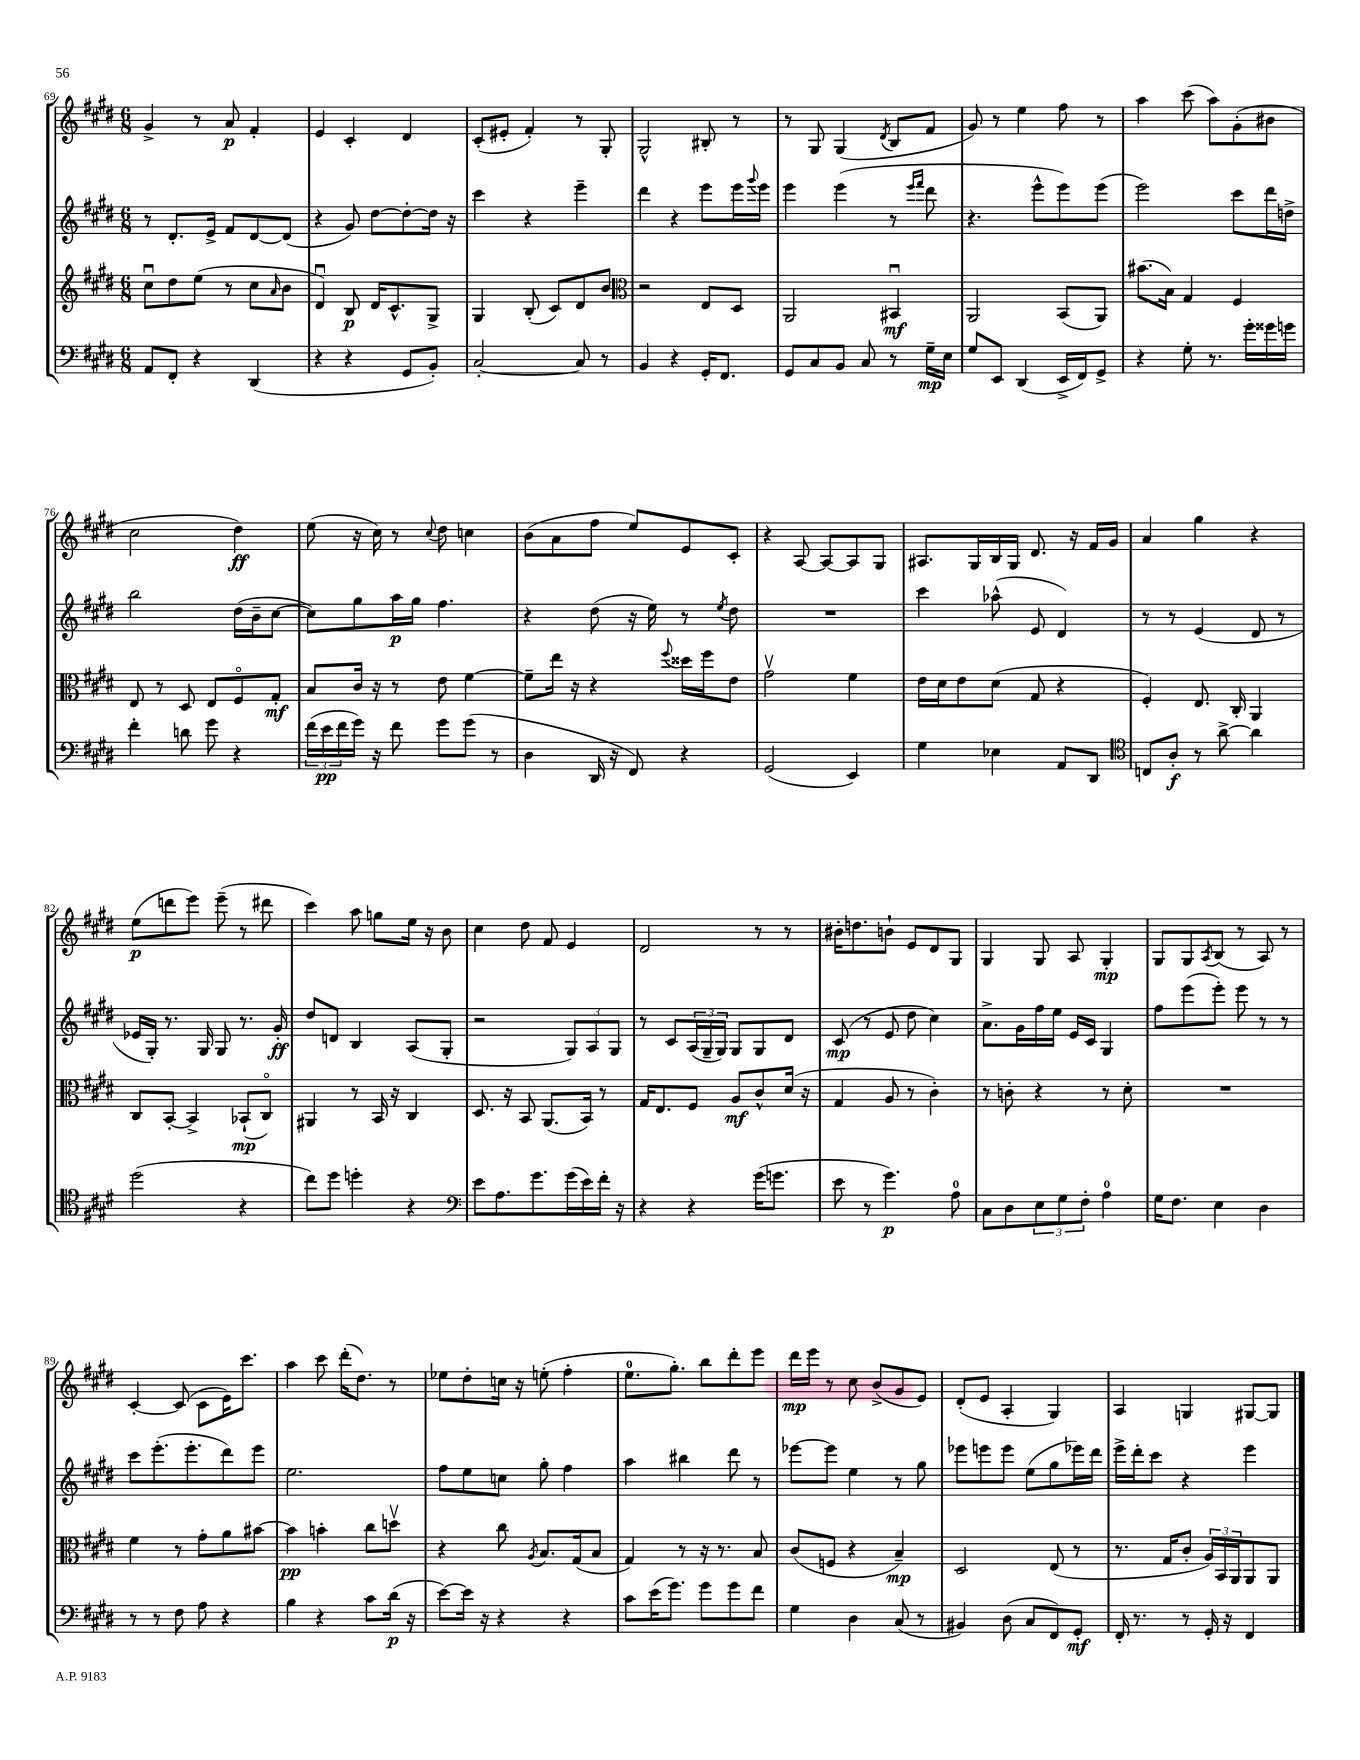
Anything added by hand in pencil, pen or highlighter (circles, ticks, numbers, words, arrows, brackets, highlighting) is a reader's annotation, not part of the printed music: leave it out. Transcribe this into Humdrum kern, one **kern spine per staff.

**kern	**dynam	**kern	**dynam	**kern	**dynam	**kern	**dynam
*part4	*part4	*part3	*part3	*part2	*part2	*part1	*part1
*staff4	*staff4	*staff3	*staff3	*staff2	*staff2	*staff1	*staff1
*clefF4	*	*clefG2	*	*clefG2	*	*clefG2	*
*k[f#c#g#d#]	*	*k[f#c#g#d#]	*	*k[f#c#g#d#]	*	*k[f#c#g#d#]	*
*M6/8	*	*M6/8	*	*M6/8	*	*M6/8	*
=69	=69	=69	=69	=69	=69	=69	=69
8AA/L	.	8cc#u\L	.	8r	.	4g#^/	.
8FF#'/J	.	8dd#\	.	8.d#'/L	.	.	.
4r	.	(8ee\J	.	.	.	8r	.
.	.	.	.	16e^/Jk	.	.	.
.	.	8r	.	8f#/L	.	8a/	p
(4DD#/	.	8cc#\L	.	[8d#/	.	4f#'/	.
.	.	16qqa/	.	.	.	.	.
.	.	8b\J	.	(8d#/J]	.	.	.
=70	=70	=70	=70	=70	=70	=70	=70
4r	.	4d#u/)	.	4r	.	4e/	.
4r	.	8B/	p	8g#/)	.	4c#'/	.
.	.	16d#/KL	.	[8dd#\L	.	.	.
.	.	8.c#^^/	.	.	.	.	.
8GG#/L	.	.	.	8dd#'\_	.	4d#/	.
8BB'/J)	.	8G#^/J	.	16dd#\Jk]	.	.	.
.	.	.	.	16r	.	.	.
=71	=71	=71	=71	=71	=71	=71	=71
[2C#'/	.	4G#/	.	4ccc#\	.	(8c#'/L	.
.	.	.	.	.	.	8e#X'/J	.
.	.	(8B'/	.	4r	.	4f#'/)	.
.	.	8c#/L)	.	.	.	.	.
8C#/]	.	8d#/	.	4eee~\	.	8r	.
8r	.	8b/J	.	.	.	8G#'/	.
=72	=72	=72	=72	=72	=72	=72	=72
*	*	*clefC3	*	*	*	*	*
4BB/	.	2r	.	4ddd#\	.	2G#^^/	.
4r	.	.	.	4r	.	.	.
16GG#'/KL	.	8E/L	.	8eee\L	.	8B#X'/	.
8.FF#/J	.	.	.	.	.	.	.
.	.	8D#/J	.	16eee\L	.	8r	.
.	.	.	.	8qqggg#/	.	.	.
.	.	.	.	16eee\JJ	.	.	.
=73	=73	=73	=73	=73	=73	=73	=73
8GG#/L	.	2AA/	.	4eee\	.	8r	.
8C#/	.	.	.	.	.	8G#/	.
8BB/J	.	.	.	(4eee\	.	(4G#/	.
8C#/	.	.	.	.	.	.	.
.	.	.	.	.	.	8qd#/	.
8r	.	4BB#Xu/	mf	8r	.	8B/L	.
.	.	.	.	16qqeee/LL	.	.	.
.	.	.	.	16qqfff#/JJ	.	.	.
16G#~\LL	mp	.	.	8ddd#\	.	8f#/J	.
16E\JJ	.	.	.	.	.	.	.
=74	=74	=74	=74	=74	=74	=74	=74
8G#/L	.	2AA/	.	4.r	.	8g#/)	.
8EE/J	.	.	.	.	.	8r	.
(4DD#/	.	.	.	.	.	4ee\	.
.	.	.	.	8eee^^\L	.	.	.
16EE^/LL	.	(8BB/L	.	8eee\)	.	8ff#\	.
16FF#/J)	.	.	.	.	.	.	.
8GG#^/J	.	8AA/J)	.	(8eee\J	.	8r	.
=75	=75	=75	=75	=75	=75	=75	=75
4r	.	(8.b#X\L	.	2eee\)	.	4aa\	.
.	.	16B\Jk)	.	.	.	.	.
8G#'\	.	4G#/	.	.	.	(8ccc#\	.
8.r	.	.	.	.	.	8aa\L)	.
.	.	4F#/	.	8ccc#\L	.	(8g#'\	.
16g#'\LL	.	.	.	.	.	.	.
16g##X\	.	.	.	16ddd#\L	.	8b#X\J	.
16gn\JJ	.	.	.	16ddn^\JJ	.	.	.
!!LO:LB:g=z
=76	=76	=76	=76	=76	=76	=76	=76
4f#'\	.	8E/	.	2bb\	.	2cc#\	.
.	.	8r	.	.	.	.	.
8dn\	.	8D#/	.	.	.	.	.
8g#\	.	8E/L	.	.	.	.	.
4r	.	8F#/	.	(16dd#\LL	.	4dd#\)	ff
.	.	.	.	16b~\J	.	.	.
.	.	8G#'/J	mf	[8cc#\J	.	.	.
=77	=77	=77	=77	=77	=77	=77	=77
(24f#\LL	.	8B/L	.	8cc#\L])	.	(8ee\	.
24e\	pp	.	.	.	.	.	.
24f#\	.	.	.	.	.	.	.
16g#\JJ)	.	16c#/Jk	.	8gg#\	.	16r	.
16r	.	16r	.	.	.	16cc#\)	.
8f#\	.	8r	.	16aa\L	p	8r	.
.	.	.	.	16gg#\JJ	.	.	.
.	.	.	.	.	.	8qqcc#/	.
8g#\L	.	8e\	.	4.ff#\	.	8dd#\	.
(8g#\J	.	[4f#\	.	.	.	4ccn\	.
8r	.	.	.	.	.	.	.
=78	=78	=78	=78	=78	=78	=78	=78
4D#\	.	8f#~\L]	.	4r	.	(8b\L	.
.	.	16ee\Jk	.	.	.	8a\	.
.	.	16r	.	.	.	.	.
16DD#/	.	4r	.	(8dd#\	.	8ff#\J	.
16r	.	.	.	.	.	.	.
8FF#/)	.	.	.	16r	.	8ee/L)	.
.	.	.	.	16ee\)	.	.	.
.	.	8qqff#/	.	.	.	.	.
4r	.	16dd##X\LL	.	8r	.	8e/	.
.	.	16ff#\J	.	.	.	.	.
.	.	.	.	8qee/	.	.	.
.	.	8e\J	.	8dd#\	.	8c#'/J	.
=79	=79	=79	=79	=79	=79	=79	=79
(2GG#/	.	2g#v\	.	2.r	.	4r	.
.	.	.	.	.	.	[8A/	.
.	.	.	.	.	.	8A/L_	.
4EE/)	.	4f#\	.	.	.	8A/]	.
.	.	.	.	.	.	8G#/J	.
=80	=80	=80	=80	=80	=80	=80	=80
4G#\	.	16e\LL	.	4ccc#\	.	8.A#X/L	.
.	.	16d#\J	.	.	.	.	.
.	.	8e\	.	.	.	.	.
.	.	.	.	.	.	16G#/L	.
4E-X\	.	(8d#\J	.	(8aa-X^^\	.	16B/	.
.	.	.	.	.	.	16G#/JJ	.
.	.	8G#/	.	8e/	.	8.d#/	.
8AA/L	.	4r	.	4d#/)	.	.	.
.	.	.	.	.	.	16r	.
8DD#/J	.	.	.	.	.	16f#/LL	.
.	.	.	.	.	.	16g#/JJ	.
=81	=81	=81	=81	=81	=81	=81	=81
*clefC4	*	*	*	*	*	*	*
8Cn/L	.	4F#'/)	.	8r	.	4a/	.
8A'/J	f	.	.	8r	.	.	.
8r	.	8.E/	.	(4e/	.	4gg#\	.
[8a^\	.	.	.	.	.	.	.
.	.	16C#'/	.	.	.	.	.
4a\]	.	4AA/	.	8d#/	.	4r	.
.	.	.	.	8r	.	.	.
!!LO:LB:g=z
=82	=82	=82	=82	=82	=82	=82	=82
(2dd#\	.	8C#/L	.	16e-X/LL	.	(8ee\L	p
.	.	.	.	16G#'/JJ)	.	.	.
.	.	[8BB'/J	.	8.r	.	8dddn\	.
.	.	4BB^/]	.	.	.	8eee\J)	.
.	.	.	.	16G#/	.	.	.
.	.	.	.	8G#/	.	(8eee~\	.
4r	.	(8BB-X`/L	mp	8.r	.	8r	.
.	.	8C#/J)	.	.	.	8ddd#X\	.
.	.	.	.	16g#'/	ff	.	.
=83	=83	=83	=83	=83	=83	=83	=83
8cc#\L)	.	4AA#X/	.	8dd#/L	.	4ccc#\)	.
8dd#\J	.	.	.	8dn/J	.	.	.
4ddn'\	.	8r	.	4B/	.	8aa\	.
.	.	16BB/	.	.	.	8ggn\L	.
.	.	16r	.	.	.	.	.
4r	.	4C#/	.	(8A/L	.	16ee\Jk	.
.	.	.	.	.	.	16r	.
.	.	.	.	8G#'/J	.	8b\	.
=84	=84	=84	=84	=84	=84	=84	=84
*clefF4	*	*	*	*	*	*	*
8e\L	.	8.D#/	.	2r	.	4cc#\	.
8.A\	.	.	.	.	.	.	.
.	.	16r	.	.	.	.	.
.	.	8BB/	.	.	.	8dd#\	.
8.g#\	.	.	.	.	.	.	.
.	.	(8.AA/L	.	.	.	8f#/	.
(16g#\L	.	.	.	12G#/L)	.	4e/	.
16e\)	.	16BB/Jk)	.	.	.	.	.
.	.	.	.	12A/	.	.	.
16f#'\JJ	.	8r	.	.	.	.	.
.	.	.	.	12G#/J	.	.	.
16r	.	.	.	.	.	.	.
=85	=85	=85	=85	=85	=85	=85	=85
4r	.	16G#/KL	.	8r	.	2d#/	.
.	.	8.E/	.	.	.	.	.
.	.	.	.	8c#/L	.	.	.
4r	.	8F#/J	.	(24A/L	.	.	.
.	.	.	.	24G#~/	.	.	.
.	.	.	.	24G#/JJ)	.	.	.
.	.	8A/L	mf	8G#/L	.	.	.
(16g#\KL	.	8c#^^/	.	8G#/	.	8r	.
8.gn\J	.	.	.	.	.	.	.
.	.	(16d#/Jk	.	8d#/J	.	8r	.
.	.	16r	.	.	.	.	.
=86	=86	=86	=86	=86	=86	=86	=86
8e\	.	4G#/	.	(8c#/	mp	16b#X'\KL	.
.	.	.	.	.	.	8.ddn\	.
8r	.	.	.	8r	.	.	.
4.g#\)	p	8A/	.	8e/	.	8bn`\J	.
.	.	8r	.	8dd#\	.	8e/L	.
.	.	4c#'\)	.	4cc#\)	.	8d#/	.
8A\	.	.	.	.	.	8G#/J	.
=87	=87	=87	=87	=87	=87	=87	=87
8C#\L	.	8r	.	8.a^\L	.	4G#/	.
8D#\	.	8cn'\	.	.	.	.	.
.	.	.	.	16g#\L	.	.	.
12E\	.	4r	.	16ff#\	.	8G#/	.
.	.	.	.	16ee\JJ	.	.	.
12G#\	.	.	.	.	.	.	.
.	.	.	.	16e/LL	.	8A/	.
12F#'\J	.	.	.	.	.	.	.
.	.	.	.	16c#/JJ	.	.	.
4A\	.	8r	.	4G#/	.	4G#'/	mp
.	.	8d#'\	.	.	.	.	.
=88	=88	=88	=88	=88	=88	=88	=88
16G#\KL	.	2.r	.	8ff#\L	.	8G#/L	.
8.F#\J	.	.	.	.	.	.	.
.	.	.	.	(8eee\	.	8G#/	.
.	.	.	.	.	.	8qA/	.
4E\	.	.	.	8eee'\J)	.	(8B/J	.
.	.	.	.	8eee\	.	8r	.
4D#\	.	.	.	8r	.	8A/)	.
.	.	.	.	8r	.	8r	.
!!LO:LB:g=z
=89	=89	=89	=89	=89	=89	=89	=89
8r	.	4f#\	.	8ccc#\L	.	[4c#'/	.
8r	.	.	.	(8.eee'\	.	.	.
8F#\	.	8r	.	.	.	(8c#/]	.
.	.	.	.	8.eee'\	.	.	.
8A\	.	8g#'\L	.	.	.	8c#\L	.
4r	.	8a\	.	8ddd#\)	.	16e\K)	.
.	.	.	.	.	.	8.ccc#\J	.
.	.	[8b#X\J	.	8eee\J	.	.	.
=90	=90	=90	=90	=90	=90	=90	=90
4B\	.	4b#\]	pp	2.ee\	.	4aa\	.
4r	.	4bn'\	.	.	.	8ccc#\	.
.	.	.	.	.	.	(16ddd#'\KL	.
.	.	.	.	.	.	8.dd#\J)	.
8c#\L	.	8cc#\L	.	.	.	.	.
(16d#\Jk	p	8ddnv\J	.	.	.	8r	.
16r	.	.	.	.	.	.	.
=91	=91	=91	=91	=91	=91	=91	=91
[8e\L)	.	4r	.	8ff#\L	.	8ee-X\L	.
16e\Jk]	.	.	.	8ee\	.	8dd#'\	.
16r	.	.	.	.	.	.	.
4r	.	8cc#\	.	8ccn\J	.	16ccn\Jk	.
.	.	.	.	.	.	16r	.
.	.	8qA/	.	.	.	.	.
.	.	8.B/L	.	8gg#'\	.	(8een'\	.
4r	.	.	.	4ff#\	.	4ff#'\	.
.	.	(16G#/k	.	.	.	.	.
.	.	8B/J	.	.	.	.	.
=92	=92	=92	=92	=92	=92	=92	=92
8c#\L	.	4G#/)	.	4aa\	.	8.ee\L	.
(16e\K	.	.	.	.	.	.	.
8.g#\J)	.	.	.	.	.	8.gg#'\J)	.
.	.	8r	.	4bb#X\	.	.	.
8g#\L	.	16r	.	.	.	8bb\L	.
.	.	8.r	.	.	.	.	.
8g#\	.	.	.	8ddd#\	.	8ddd#'\	.
8f#\J	.	8B/	.	8r	.	8eee\J	.
=93	=93	=93	=93	=93	=93	=93	=93
4G#\	.	(8c#/L	.	[8eee-X\L	.	16ddd#\LL	mp
.	.	.	.	.	.	16eee\JJ	.
.	.	8Fn/J	.	8eee-\J]	.	8r	.
4D#\	.	4r	.	4ee\	.	8cc#\	.
.	.	.	.	.	.	(8b^/L	.
(8C#/	.	4B~/)	mp	8r	.	8g#/	.
8r	.	.	.	8gg#\	.	8e/J)	.
=94	=94	=94	=94	=94	=94	=94	=94
4BB#X/)	.	2D#/	.	8eee-X\L	.	(8d#'/L	.
.	.	.	.	8eeen\	.	8e/J	.
(8D#\	.	.	.	8eee\J	.	4A'/	.
8C#/L	.	.	.	(8ee\L	.	.	.
8FF#/)	.	(8E/	.	8gg#\	.	4G#/)	.
8GG#'/J	mf	8r	.	16eee-X\L)	.	.	.
.	.	.	.	16ddd#\JJ	.	.	.
=95	=95	=95	=95	=95	=95	=95	=95
16FF#'/	.	8.r	.	16eee^\LL	.	4A/	.
8.r	.	.	.	16ddd#'\J	.	.	.
.	.	.	.	8ccc#\J	.	.	.
.	.	16G#/KL	.	.	.	.	.
8r	.	8c#'/J	.	4r	.	4Gn/	.
16GG#'/	.	24A/LL)	.	.	.	.	.
.	.	24BB/	.	.	.	.	.
16r	.	.	.	.	.	.	.
.	.	24AA/J	.	.	.	.	.
4FF#/	.	8AA/	.	4eee\	.	[8G#X/L	.
.	.	8AA/J	.	.	.	8G#/J]	.
==	==	==	==	==	==	==	==
*-	*-	*-	*-	*-	*-	*-	*-
